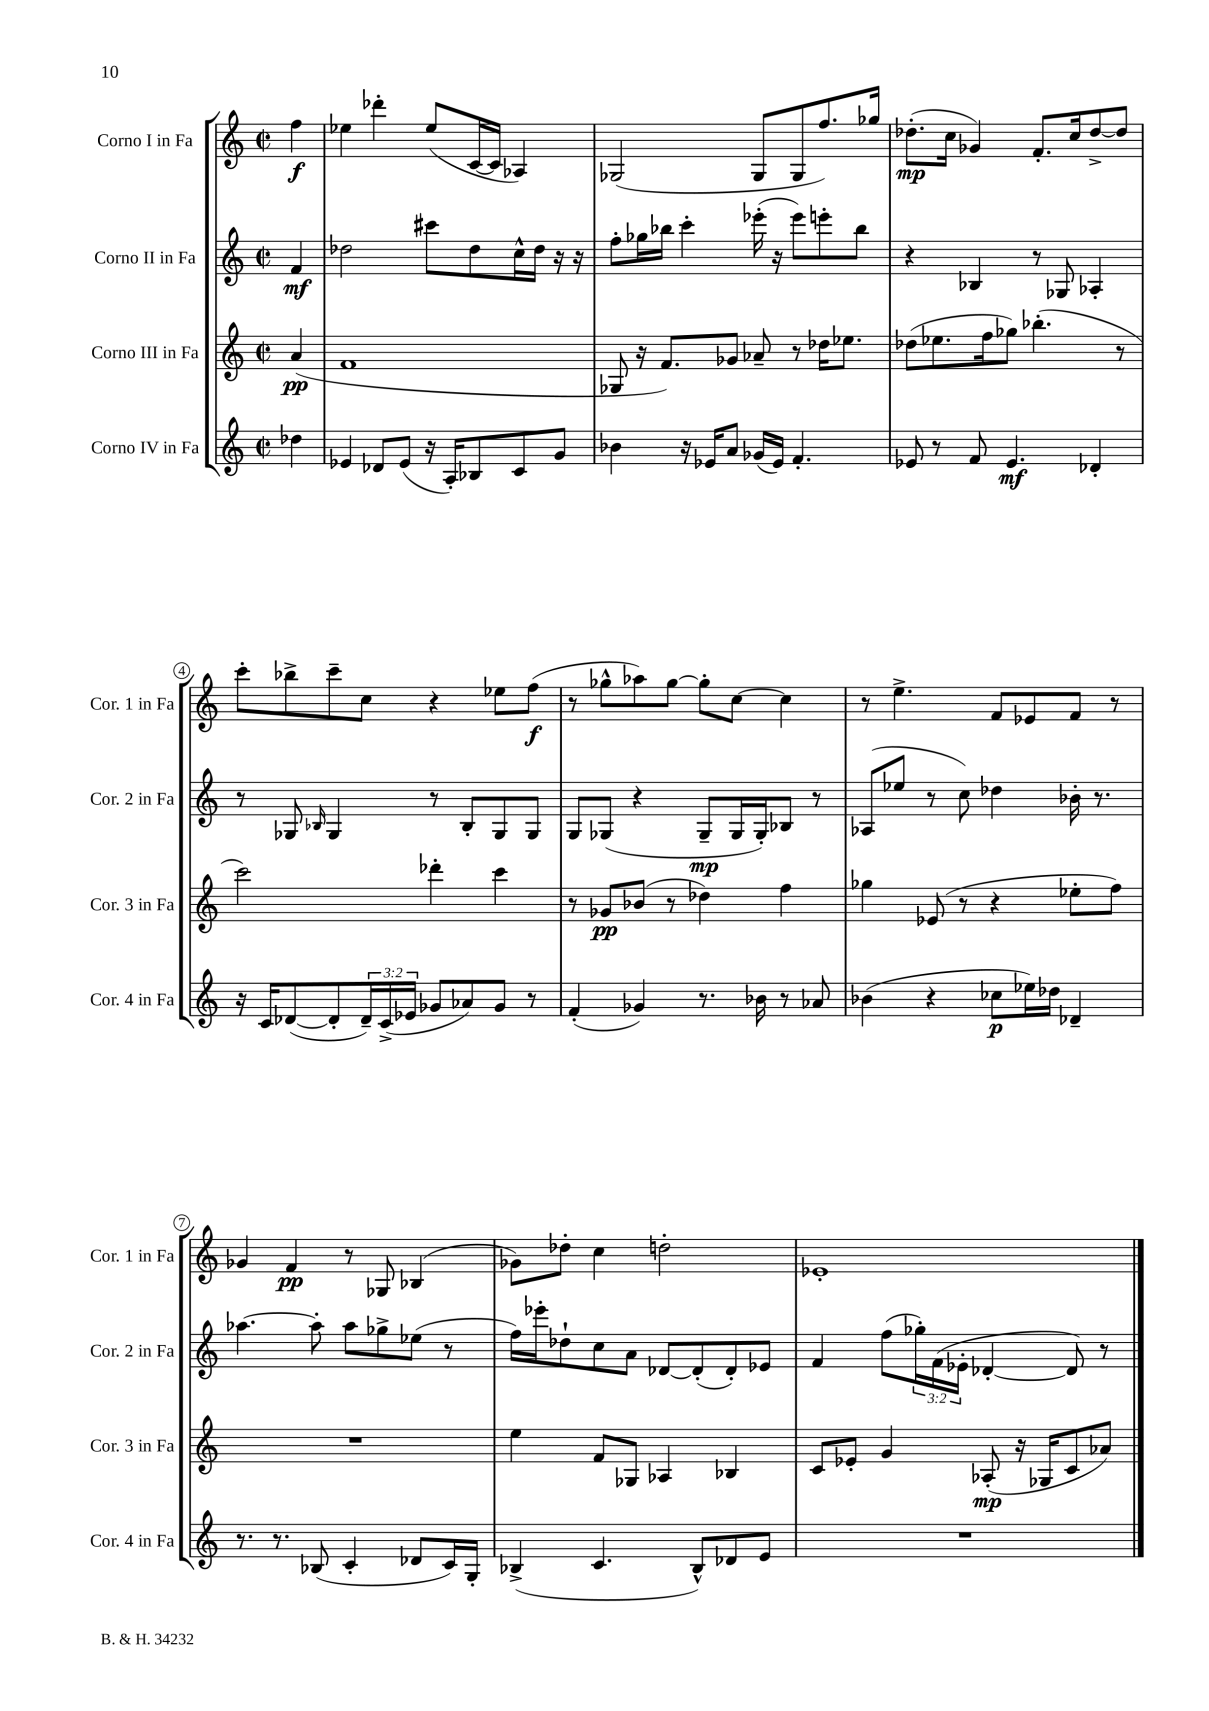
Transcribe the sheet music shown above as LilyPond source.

<<
\new StaffGroup <<
\new Staff = "s0" \with { instrumentName = "Corno I in Fa" shortInstrumentName = "Cor. 1 in Fa" } {
    \clef treble \key c \major \defaultTimeSignature \time 2/2 \partial 4
    f''4\f |
    ees''4 des'''4-. ees''8( c'16~ c'16 aes4) |
    ges2( ges8 ges8 f''8.) ges''16 |
    des''8.-.\mp( c''16 ges'4) f'8.-. c''16 des''8~-> des''8 |
    c'''8-. bes''8-> c'''8-- c''8 r4 ees''8 f''8\f( |
    r8 ges''8-^ aes''8) ges''8~ ges''8-. c''8~ c''4 |
    r8 e''4.-> f'8 ees'8 f'8 r8 |
    ges'4 f'4\pp r8 ges8 bes4( |
    ges'8) des''8-. c''4 d''2-. |
    ees'1-. \bar "|." |
}
\new Staff = "s1" \with { instrumentName = "Corno II in Fa" shortInstrumentName = "Cor. 2 in Fa" } {
    \clef treble \key c \major \defaultTimeSignature \time 2/2 \override Staff.TupletNumber.text = #tuplet-number::calc-fraction-text \partial 4
    f'4\mf |
    des''2 cis'''8 des''8 c''16-^ des''16 r16 r16 |
    f''8-. ges''16 bes''16 c'''4-. ees'''16-.( r16 ees'''8) e'''8-. bes''8 |
    r4 bes4 r8 ges8 aes4-. |
    r8 ges8 \grace { bes16 } ges4 r8 bes8-. ges8 ges8 |
    g8 ges8( r4 ges8--\mp ges16 ges16-.) bes8 r8 |
    aes8( ees''8 r8 c''8) des''4 bes'16-. r8. |
    aes''4.~ aes''8-. aes''8 ges''8-> ees''8( r8 |
    f''16) ees'''16-. des''8-! c''8 a'8 des'8~ des'8-.( des'8-.) ees'8 |
    f'4 f''8( \tuplet 3/2 { ges''16-.) f'16( ees'16-. } des'4~-. des'8) r8 \bar "|." |
}
\new Staff = "s2" \with { instrumentName = "Corno III in Fa" shortInstrumentName = "Cor. 3 in Fa" } {
    \clef treble \key c \major \defaultTimeSignature \time 2/2 \partial 4
    a'4\pp( |
    f'1 |
    ges8 r16 f'8.) ges'8 aes'8-- r8 des''16 ees''8. |
    des''8( ees''8. f''16 ges''8) bes''4.-.( r8 |
    c'''2) des'''4-. c'''4 |
    r8 ges'8\pp bes'8( r8 des''4) f''4 |
    ges''4 ees'8( r8 r4 ees''8-. f''8) |
    R1 |
    e''4 f'8 ges8 aes4 bes4 |
    c'8 ees'8-. g'4 aes8-.\mp( r16 ges16 c'8 aes'8) \bar "|." |
}
\new Staff = "s3" \with { instrumentName = "Corno IV in Fa" shortInstrumentName = "Cor. 4 in Fa" } {
    \clef treble \key c \major \defaultTimeSignature \time 2/2 \override Staff.TupletNumber.text = #tuplet-number::calc-fraction-text \partial 4
    des''4 |
    ees'4 des'8 ees'8( r16 a16-.) bes8 c'8 g'8 |
    bes'4 r16 ees'16 a'8 ges'16( ees'16) f'4.-. |
    ees'8 r8 f'8 ees'4.\mf des'4-. |
    r16 c'16 des'8~( des'8-. \tuplet 3/2 { des'16--) c'16->( ees'16 } ges'8 aes'8) ges'8 r8 |
    f'4-.( ges'4) r8. bes'16 r8 aes'8 |
    bes'4( r4 ces''8\p ees''16) des''16 des'4-- |
    r8. r8. bes8( c'4-. des'8 c'16) g16-. |
    bes4->( c'4. bes8-^) des'8 e'8 |
    R1 \bar "|." |
}
>>
>>
\layout { \context { \Score \override BarNumber.stencil = #(make-stencil-circler 0.1 0.3 ly:text-interface::print) } }
